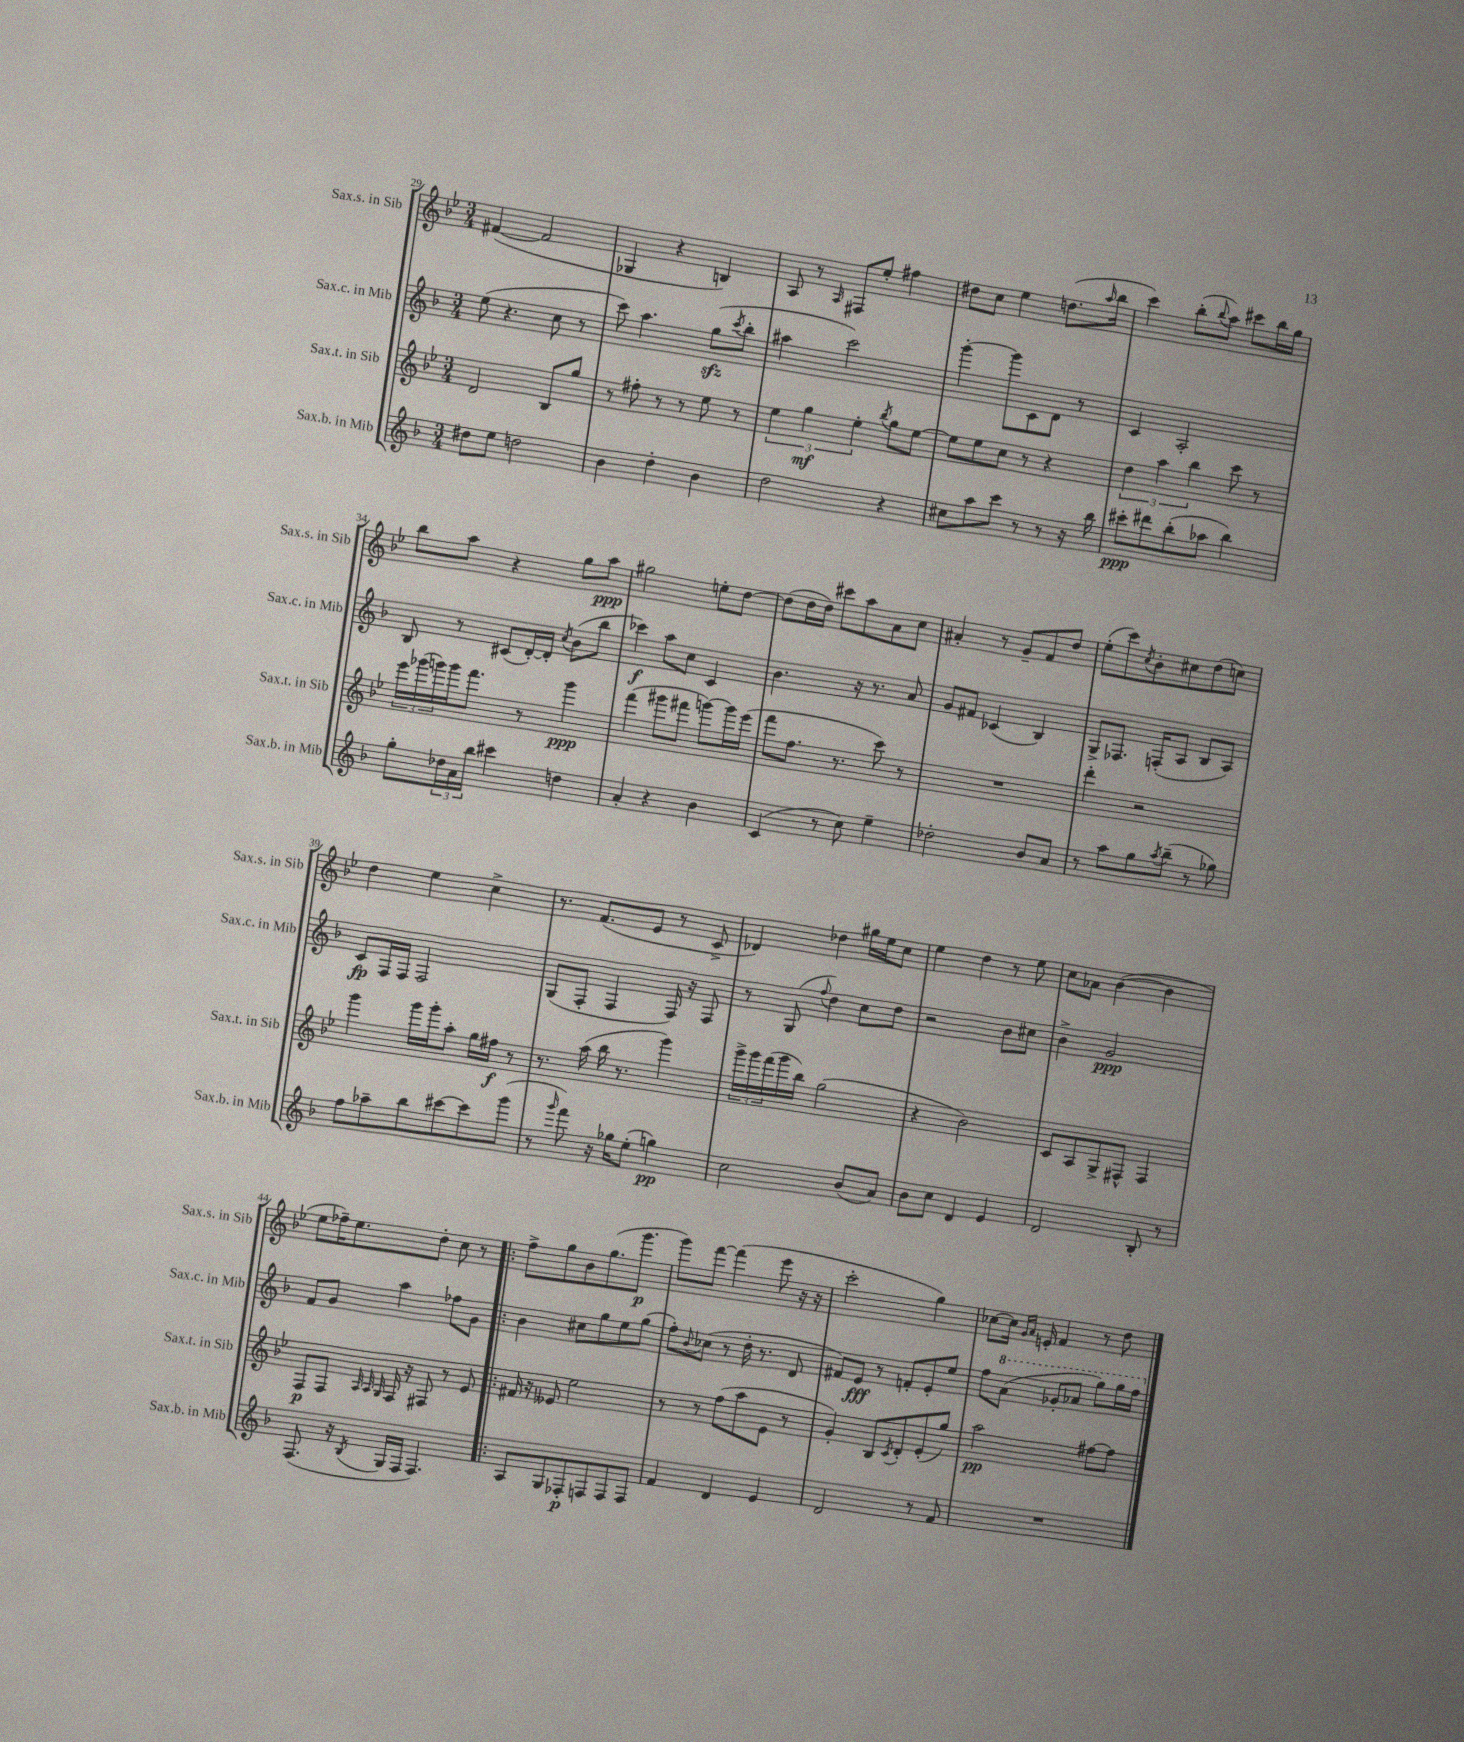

**kern	**kern	**kern	**kern
*staff4	*staff3	*staff2	*staff1
*clefG2	*clefG2	*clefG2	*clefG2
*k[b-]	*k[b-e-]	*k[b-]	*k[b-e-]
*M3/4	*M3/4	*M3/4	*M3/4
8dd#\L	2d/	(8ee\	([4f#/
8ee\J	.	4.r	.
2dd\	.	.	2f#/]
.	8B-/L	8cc\	.
.	8gg/J	8r	.
=	=	=	=
4b-\	8r	8ccc\)	4G-/
.	8ff#'\	4.aa\	.
4dd'\	8r	.	4r
.	8r	.	.
4b-\	8ee-\	(8gg\L	4B/)
.	.	8qccc/	.
.	8r	8bb-'\J	.
=	=	=	=
2dd\	6ee-\	4aa#\	8A/
.	.	.	8r
.	6gg\	.	.
.	.	.	16qqA/
.	.	2ccc\)	8F#/L
.	6ee-'\	.	.
.	.	.	8ee-'/J
.	8qbb-/	.	.
4r	8gg\L	.	4ff#\
.	[8ee-\J	.	.
=	=	=	=
8cc#\L	8ee-\]L	[4ggg'\	8dd#\L
8aa\	8ee-\	.	8cc\J
8ccc\J	8cc\J	8ggg\]L	4ee-\
8r	8r	8c\	.
8r	4r	8d\J	(8.dd\L
16r	.	8r	.
.	.	.	16qqaa/
16bb-\	.	.	16bb-\Jk
=	=	=	=
8ccc#'\L	6dd\	4c/	4ccc\)
8ddd#\	.	.	.
.	6aa\	.	.
(8bb-'\	.	2A'/	(8bb-'\L
.	6bb-\	.	.
.	.	.	8qqbb-/
8aa-\J	.	.	8aa\J)
4bb-\)	8ccc\	.	8ccc#\L
.	8r	.	16bb-\L
.	.	.	16gg\JJ
=	=	=	=
8gg'\L	24eee-\LL	8B-/	8bb-\L
.	(24ggg-\	.	.
.	24ggg\)	.	.
24dd-\L	16ggg\J	8r	8aa\J
24a\	.	.	.
.	8.fff\J	.	.
24bb-\JJ	.	.	.
4ccc#\	.	(8c#/L	4r
.	8r	[16d'/L)	.
.	.	16d'/]JJ	.
.	.	8qcc/	.
4dd\	4ggg\	(8b-\L	8gg\L
.	.	8bb-\J	8aa\J
=	=	=	=
4a'/	(4fff\	4ccc-\)	2gg#\
4r	8ggg#\L	8aa\L	.
.	8fff#\J	8cc\J	.
4b-\	[8ggg\L)	4c/	8ee'\L
.	16ggg\]L	.	[8dd\J
.	(16eee-\JJ	.	.
=	=	=	=
(4c/	8fff\L	4.b-\	(8dd\]L
.	8.ff\J	.	16dd\L
.	.	.	16dd\JJ)
8r	.	.	8ccc#\L
.	8.r	.	.
8cc\)	.	16r	8aa\
.	.	8.r	.
4ee~\	8ccc\)	.	8a\
.	8r	8a/	8cc\J
=	=	=	=
2dd-'\	2.r	8g/L	4a#'/
.	.	8f#/J	.
.	.	(4c-/	8r
.	.	.	8g~/L
8b-/L	.	4B-/)	8f/
8a/J	.	.	8dd/J
=	=	=	=
8r	4ddd'\	8G^/L	(8ee-'\L
8aa\L	.	8.F-/J	8ccc\)
.	.	.	8qcc/
8gg\	2r	.	8b-'\
.	.	(16F'/LK	.
8qaa/	.	.	.
(8bb-~\J	.	8A/J	8cc#\
8r	.	8B-/L	(8dd\
8gg-\)	.	8A/J)	8cc\J)
=	=	=	=
8ff\L	4ggg\	8c/L	4dd\
8aa-~\	.	16F/L	.
.	.	16F/JJ	.
8bb-\	16ggg\LL	2F/	4ee-\
.	16ggg'\J	.	.
[8ccc#\	8aa'\J	.	.
8ccc#\]	16gg\LL	.	4cc^\
.	16ff#\JJ	.	.
(8ggg\J	8r	.	.
=	=	=	=
8r	8.r	(8G/L	8.r
16qqggg/	.	.	.
8fff\)	.	8F'/J	.
.	(16aa\	.	(8.f/L
16r	16bb-\	4F/	.
16gg-\LK	8.r	.	.
(8ee'\J	.	.	8e-/J
4gg\)	4ggg\)	16F/)	8r
.	.	16r	.
.	.	8F/	8c^/
=	=	=	=
2cc\	24ggg^\LL	8r	4d-/)
.	24ggg\	.	.
.	(24fff\	.	.
.	16ggg\	(8G/	.
.	16bb-\JJ)	.	.
.	.	8qqff/	.
.	(2gg\	4dd\)	4dd-\
(8b-/L	.	8cc\L	16gg#\LL
.	.	.	16ee-\J
8a/J)	.	8dd\J	8cc\J
=	=	=	=
8b-\L	4r	2r	4ee-\
8cc\J	.	.	.
4d/	2b-\)	.	4dd\
4e/	.	8b-\L	8r
.	.	8cc#\J	8ee-\
=	=	=	=
2d/	8c/L	4b-^\	8cc\L
.	8A/	.	8a-\J
.	8G^/	2g/	([4b-\
.	8F#^^/J	.	.
8B-'/	4F#/	.	4b-\]
8r	.	.	.
=	=	=	=
(8.F/	8F/L	8f/L	8ee-\L
.	8F/J	8g/J	16ff-~\K)
16r	.	.	8.ee-\
.	32qqA/	.	.
.	32qqA/	.	.
8qB-/	32qqG/	.	.
16G/LL	16F/	4aa\	.
16F/JJ	16r	.	.
4.F/)	8F#/	.	8dd'\J
.	8r	8ff-\L	8cc\
.	8e-/	8g\J	8r
=!|:	=!|:	=!|:	=!|:
8A/L	16f#/	4b-\	8ff^\L
.	16r	.	.
8G/	8e--/	.	8gg\
8F-'/	2ee-\	8cc#\L	8b-\
8F/	.	8gg\	(8.gg\
8F/	.	8ee\	.
.	.	.	8.ggg\J
8F/J	.	(8gg\J	.
=	=	=	=
4f/	8r	8ff'\L)	8ggg\L)
.	.	8qqb-/	.
.	8r	(8cc-\J	[8fff\J
4d/	(8ff\L	8r	(4fff\]
.	8aa\	16dd'\	.
.	.	8.r	.
4e/	8e-\J	.	8eee-\
.	8r	8d/	16r
.	.	.	16r
=	=	=	=
2d/	4g'/)	8f#/L)	2ccc'\
.	.	8e/J	.
.	8B-/L	8r	.
.	8qc/	.	.
.	8d'/	8f'/L	.
8r	(8e-'/	8e'/	4gg\)
8f/	8gg/J)	8ee/J	.
=	=	=	=
2.r	2aa\	8ff\L	[8cc-\L
.	.	(8aa\J	16cc-\]Jk
.	.	.	16qqg/LL
.	.	.	16qqa/JJ
.	.	.	16e'/
.	.	8gg-'/L	4f/
.	.	8aa-/J	.
.	[8ff#\L	8ggg\L)	8r
.	8ff#\]J	16ggg\L	8dd\
.	.	16fff\JJ	.
==	==	==	==
*-	*-	*-	*-
